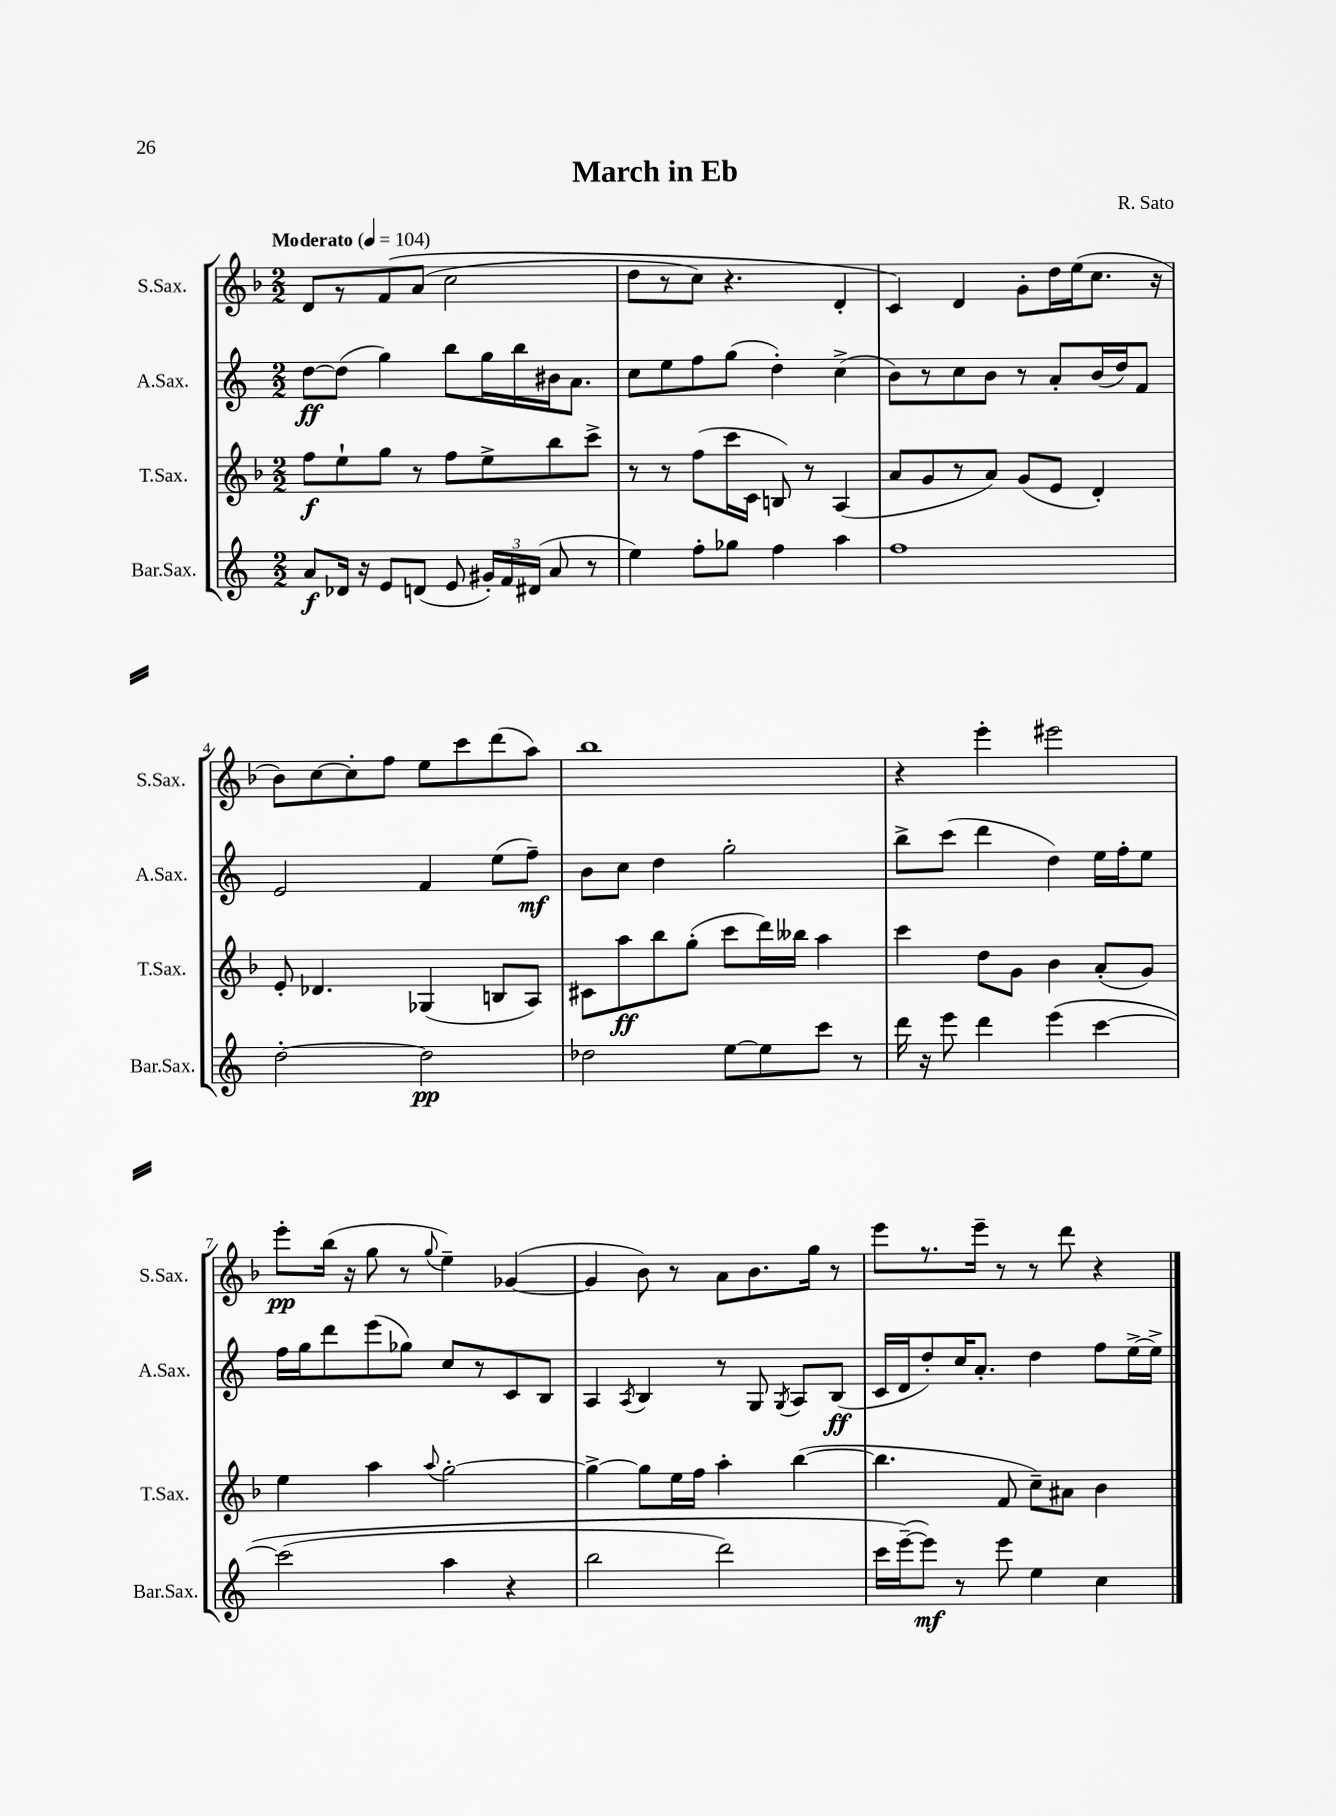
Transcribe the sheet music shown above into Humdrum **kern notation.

**kern	**kern	**kern	**kern
*staff4	*staff3	*staff2	*staff1
*clefG2	*clefG2	*clefG2	*clefG2
*k[]	*k[b-]	*k[]	*k[b-]
*M2/2	*M2/2	*M2/2	*M2/2
*MM104	*MM104	*MM104	*MM104
8a/L	8ff\L	[8dd\L	8d/L
16d-/Jk	8ee`\	(8dd\]J	8r
16r	.	.	.
8e/L	8gg\J	4gg\)	&(8f/
(8d/J	8r	.	(8a/J
8e/	8ff\L	8bb\L	2cc\
24g#'/LL)	8ee^\	16gg\L	.
24f/	.	.	.
.	.	16bb\	.
(24d#/JJ	.	.	.
8a/	8bb-\	16b#\J	.
.	.	8.a\J	.
8r	8ccc^\J	.	.
=	=	=	=
4ee\)	8r	8cc\L	8dd\L
.	8r	8ee\	8r
8ff'\L	(8ff\L	8ff\	8cc\J)
8gg-\J	16ccc\L	(8gg\J	4.r
.	16c\JJ	.	.
4ff\	8B/)	4dd'\)	.
.	8r	.	.
4aa\	(4A/	(4cc^\	4d'/
=	=	=	=
1ff	8a/L	8b\L)	4c/&)
.	8g/	8r	.
.	8r	8cc\	4d/
.	8a/J)	8b\J	.
.	(8g/L	8r	8g'\L
.	8e/J	8a'/L	16dd\L
.	.	.	(16ee\J
.	4d'/)	(16b/L	8.cc\J
.	.	16dd/J)	.
.	.	8f/J	.
.	.	.	16r
=	=	=	=
[2dd'\	8e'/	2e/	8b-\L)
.	4.d-/	.	[8cc\
.	.	.	8cc'\]
.	.	.	8ff\J
2dd\]	(4G-/	4f/	8ee\L
.	.	.	8ccc\
.	8B/L	(8ee\L	(8ddd\
.	8A/J)	8ff~\J)	8aa\J)
=	=	=	=
2dd-\	8c#\L	8b\L	1bb-
.	8aa\	8cc\J	.
.	8bb-\	4dd\	.
.	(8gg'\J	.	.
[8ee\L	8ccc\L	2gg'\	.
8ee\]	16ddd\L)	.	.
.	16bb--\JJ	.	.
8ccc\J	4aa\	.	.
8r	.	.	.
=	=	=	=
16ddd\	4ccc\	8bb^\L	4r
16r	.	.	.
8eee\	.	(8ccc\J	.
4ddd\	8dd\L	4ddd\	4eee'\
.	8g\J	.	.
&(4eee\	4b-\	4dd\)	2eee#\
[4ccc\	(8a'/L	16ee\LL	.
.	.	16ff'\J	.
.	8g/J)	8ee\J	.
=	=	=	=
(2ccc\]	4ee\	16ff\LL	8eee'\L
.	.	16gg\J	.
.	.	8ddd\	(16bb-\Jk
.	.	.	16r
.	4aa\	(8eee\	8gg\
.	.	8gg-\J)	8r
.	8qqaa/	.	8qqgg/
4aa\	[2gg'\	8cc/L	4ee~\)
.	.	8r	.
4r	.	8c/	([4g-/
.	.	8B/J	.
=	=	=	=
2bb\	4gg^\_	4A/	4g-/]
.	.	8qA/	.
.	8gg\]L	4B/	8b-\)
.	16ee\L	.	8r
.	16ff\JJ	.	.
2ddd\)	4aa'\	8r	8a\L
.	.	8G/	8.b-\
.	.	8qG/	.
.	([4bb-\	8A/L	.
.	.	.	16gg\Jk
.	.	(8B/J	8r
=	=	=	=
16ccc\LL	4.bb-\]	16c/LL	8eee\L
([16eee~\J&)	.	16d/J	.
8eee\]J)	.	8dd'/)	8.r
8r	.	16cc/K	.
.	.	8.a'/J	16eee~\Jk
8eee\	8f/	.	8r
4ee\	8cc~\L)	4dd\	8r
.	8a#\J	.	8ddd\
4cc\	4b-\	8ff\L	4r
.	.	[16ee^\L	.
.	.	16ee^\]JJ	.
==	==	==	==
*-	*-	*-	*-
